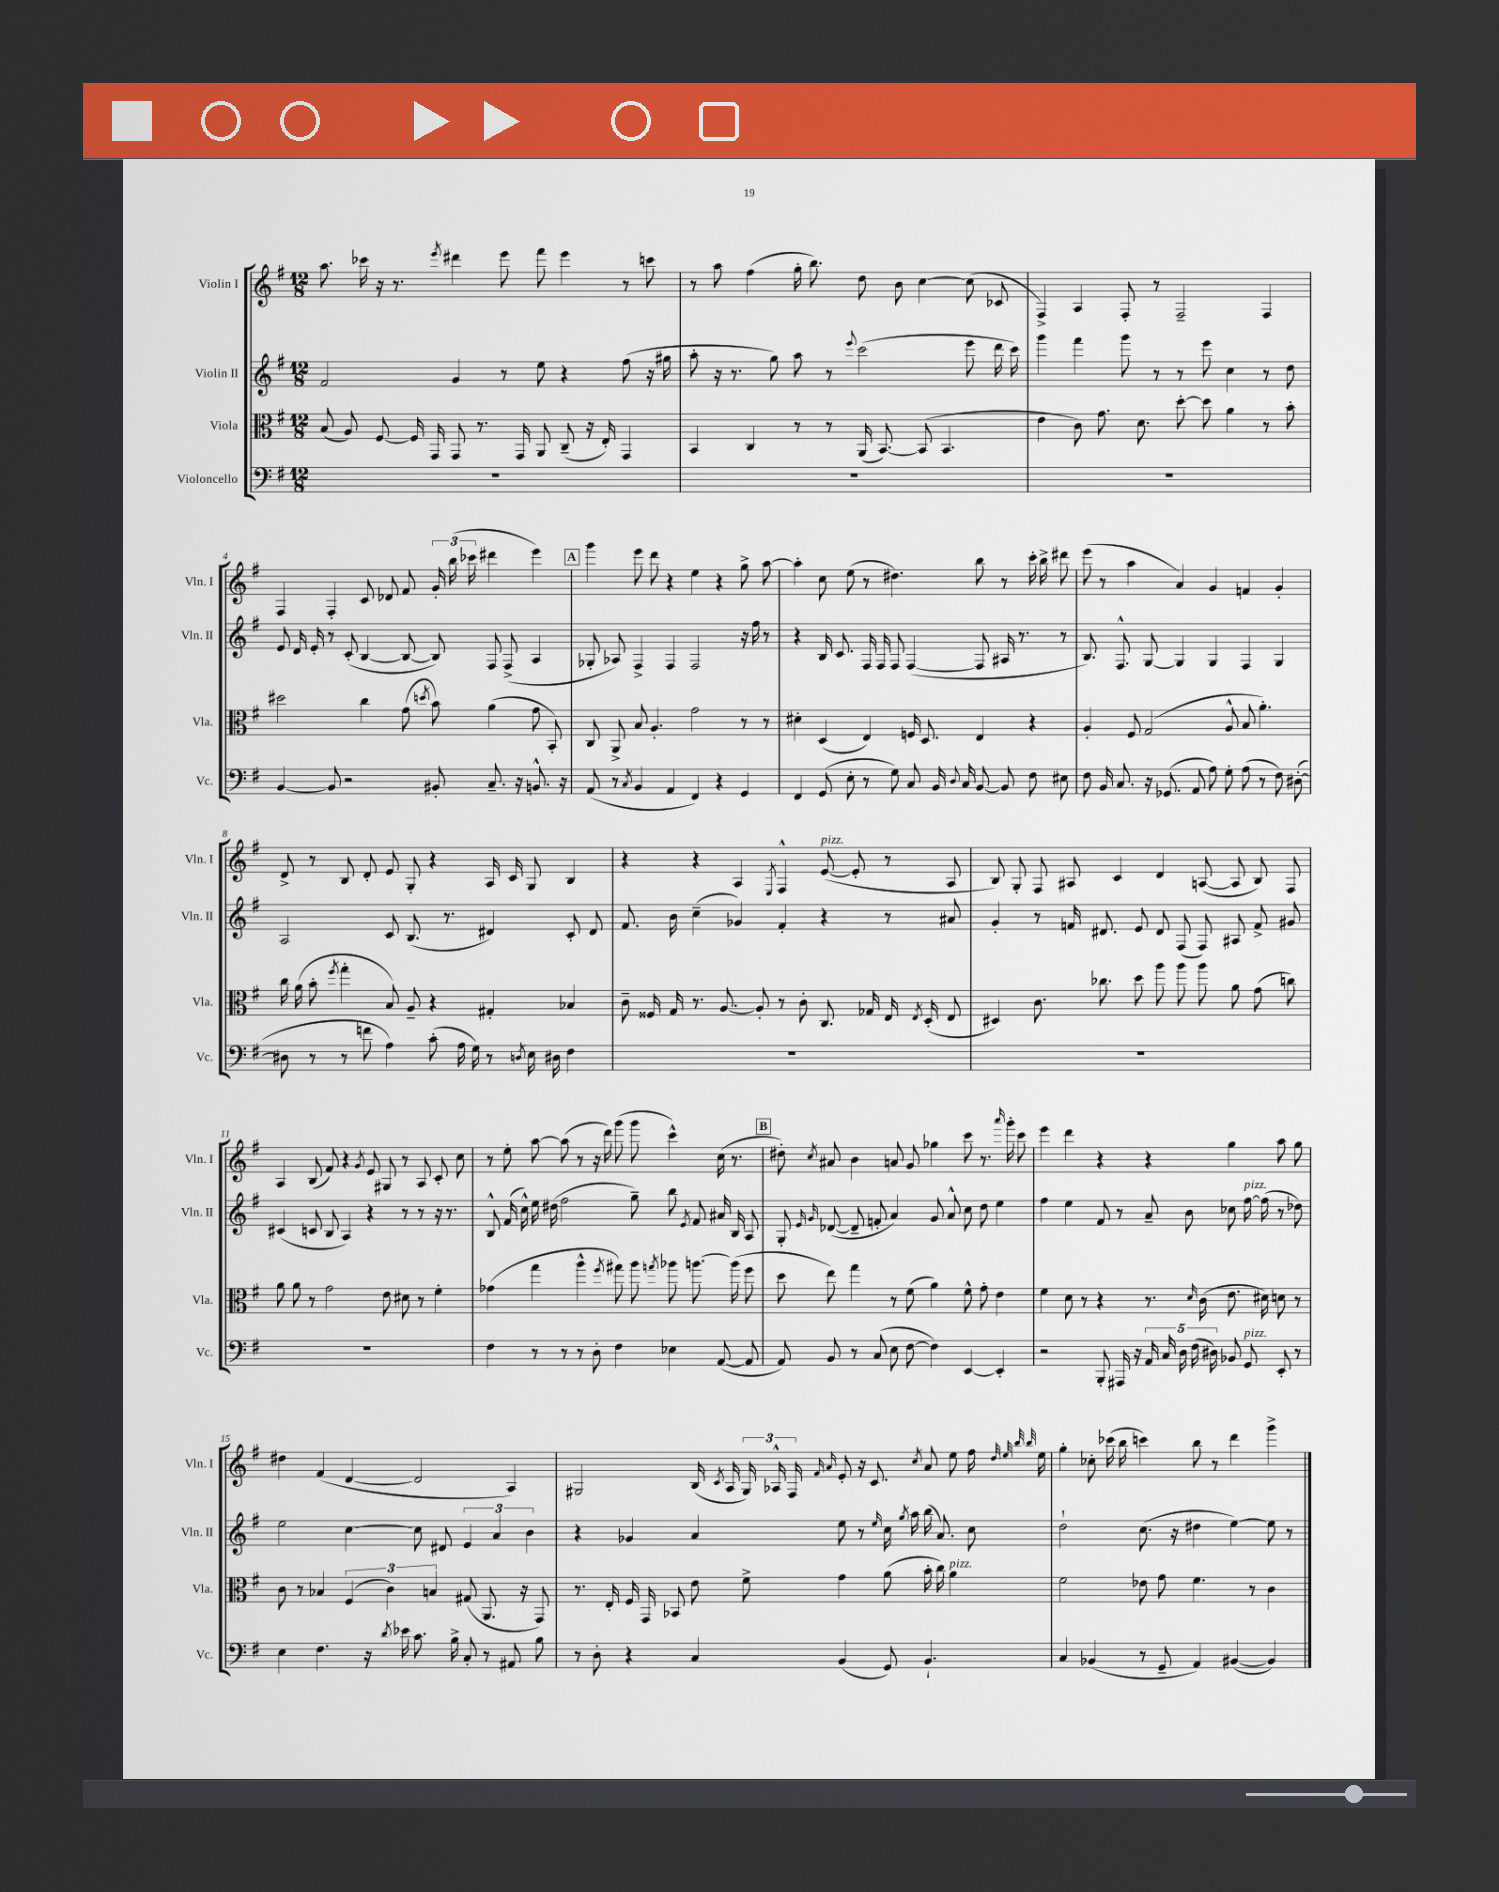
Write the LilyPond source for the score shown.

<<
\new StaffGroup <<
\new Staff = "s0" \with { instrumentName = "Violin I" shortInstrumentName = "Vln. I" } {
    \clef treble \key g \major \numericTimeSignature \time 12/8
    \autoBeamOff a''8. ces'''16 r16 r8. \acciaccatura { e'''8 } dis'''4 e'''8 fis'''8 e'''4 r8 c'''8 |
    r8 a''8 fis''4( g''16-. b''8.) d''8 b'8 c''4~ c''8( ces'8 |
    fis4->) a4 fis8-. r8 fis2-- fis4 |
    fis4 fis4-. c'8 des'8 fis'8 \tuplet 3/2 { g'16-. b''16( ces'''16 } dis'''4 e'''4) |
    \mark \markup { \box "A" } g'''4 e'''8 d'''8 r4 e''4 r4 g''8-> a''8~ |
    a''4-. c''8 e''8( r8 dis''4.) b''8 r8 c'''16-. b''16-> dis'''8 |
    e'''8( r8 a''4 a'4) g'4 f'4 g'4-. |
    d'8-> r8 b8 d'8-. e'8 g8-. r4 a16 c'16 g8 b4 |
    r4 r4 a4 \acciaccatura { e8 } fis4-^ e'8~^\markup { \italic "pizz." }( e'8-. r8 a8 |
    b8) g8-. fis8 ais8 c'4 d'4 a8~( a8 b8) fis8 |
    a4 b8( fis'8) r4 \acciaccatura { g'8 } e'8 gis8 r8 a8 c'8-. c''8 |
    r8 e''8-. a''8~ a''8( r8 r16 d'''16) g'''8( g'''8 c'''4-^) c''16( r8. |
    \mark \markup { \box "B" } dis''8-.) \acciaccatura { c''8 } ais'8 b'4 a'8 g'8 ges''4 c'''8 r8. \grace { a'''16 } g'''16-. c'''8 |
    e'''4 d'''4 r4 r4 g''4 a''8 g''8 |
    dis''4 fis'4( d'4~ d'2 a4) |
    gis2 b16( \acciaccatura { c'8 } a16 \tuplet 3/2 { gis16) aes16-^ fis16 } \grace { fis'16 a'16 } e'8-. r16 c'8. \acciaccatura { c''8 } a'8 e''8 fis''16 \grace { d''32 e''32 b''32 b''32 } e''16 |
    g''4-. ces''8-. ces'''16( b''16 c'''4) b''8 r8 d'''4 g'''4-> \bar "|." |
}
\new Staff = "s1" \with { instrumentName = "Violin II" shortInstrumentName = "Vln. II" } {
    \clef treble \key g \major \numericTimeSignature \time 12/8
    \autoBeamOff fis'2 g'4 r8 e''8 r4 fis''8( r16 gis''16 |
    a''8-. r16 r8. g''8) a''8 r8 \appoggiatura { e'''8 } c'''2( e'''8 d'''16 c'''16) |
    g'''4 fis'''4 g'''8 r8 r8 e'''8 c''4 r8 d''8 |
    e'8 d'16 e'16-. r8 c'8-.( b4~ b8~ b8) fis8 fis8->( a4 |
    \mark \markup { \box "A" } ges8-. aes8) fis4-> fis4 fis2 r16 fis''16 r8 |
    r4 b16 c'8. fis16 fis16 fis8 fis4~( fis8 ais16 r8. r8 |
    b8.) fis8.-^ g8~ g4 g4 fis4 g4 |
    a2 c'8 b8.( r8. dis'4) c'8-. dis'8 |
    fis'8. b'16 c''4--( ges'4) fis'4-. r4 r8 ais'8 |
    g'4-. r8 f'16 dis'8. e'8 dis'8 fis8( fis8) ais8 f'8-> gis'8 |
    cis'4( c'8 b8 a4) r4 r8 r8 r16 r8. |
    b8-^ fis'16( c''16-^) e''16 dis''16( fis''2 g''8--) b''8 \acciaccatura { e'8 } fis'8 ais'16 b16 a8 |
    \mark \markup { \box "B" } g8-. \grace { e'16 g'16 } des'8~( des'8-- f'8-. a'4) g'8 a'8-^ c''8 d''8 e''4 |
    fis''4 e''4 fis'8 r8 a'8-- b'8 ces''8 fis''16~^\markup { \italic "pizz." } fis''16( r8 des''8) |
    e''2 c''4~ c''8 dis'8 \tuplet 3/2 { e'4 a'4 b'4 } |
    r4 ges'4 a'4 e''8 r8 \grace { e''16 } c''16 \acciaccatura { g''8 } a''16 b''16( a'8.) c''8 |
    d''2-! c''8.( r16 dis''4 e''4~) e''8 r8 \bar "|." |
}
\new Staff = "s2" \with { instrumentName = "Viola" shortInstrumentName = "Vla." } {
    \clef alto \key g \major \numericTimeSignature \time 12/8
    \autoBeamOff b8( a8) fis8~ fis16 g,16 g,8 r8. g,16 a,8 c8--( r16 e16-.) g,4 |
    b,4 c4 r8 r8 a,16( b,8.~) b,8( b,4. |
    e'4 c'8) g'8. d'8. d''8~-. d''8 a'4 r8 b'8-. |
    dis''2 c''4 g'8( \acciaccatura { d''8 } b'8) a'4( g'8 b,8-.) |
    \mark \markup { \box "A" } c8 a,8-> b8 a4.-. g'2 r8 r8 |
    dis'4-. d4( e4) f16 d8. e4 r4 |
    a4-. fis8 g2( a8-^ b8 a'4.-.) |
    c''16 a'16( b'8-. \acciaccatura { fis''8 } g''4-. b8) a8-- r4 gis4-. bes4 |
    c'8-- fisis16 g16 r8. a8.~ a8-. r8 c'8-. c8. ges16 e16 \acciaccatura { e8 } d16-.( e8 |
    dis4) c'8. ces''8. d''8 a''8 a''8 a''8 a'8 g'8( c''8) |
    a'8 a'8 r8 g'2 e'8 dis'8 r8 fis'4-. |
    ges'4( g''4 a''4-^ \acciaccatura { fis''8 } gis''8) a''8 \acciaccatura { g''8 } aes''8 a''8.~ a''16( fis''8 |
    \mark \markup { \box "B" } d''8 e''8) g''4 r8 fis'8( a'4) fis'8-^ g'8-. e'4 |
    fis'4 d'8 r8 r4 r8. \grace { d'16 } c'16( e'8. dis'16) d'8 r8 |
    c'8 r8 bes4 \tuplet 3/2 { fis4( c'4) b4 } gis8( a,8. r16 g,8) |
    r8. e16-. fis16 g,16 bes,8 e'8 fis'8-> g'4 a'8( b'16-. c''16) a'4^\markup { \italic "pizz." } |
    fis'2 ees'8 g'8 fis'4. r8 c'4 \bar "|." |
}
\new Staff = "s3" \with { instrumentName = "Violoncello" shortInstrumentName = "Vc." } {
    \clef bass \key g \major \numericTimeSignature \time 12/8
    \autoBeamOff R1. |
    R1. |
    R1. |
    b,4~ b,8 r2 bis,8-. c8.-- r16 b,8.-^ r16 |
    \mark \markup { \box "A" } a,8( r8 \acciaccatura { c8 } b,4 a,4 fis,4) r4 g,4 |
    fis,4 g,8( e8-. r8 g8) c8 b,16 \appoggiatura { d8 } c16 b,8~ b,8 fis8 eis8 |
    fis8 b,16 c8. r16 ges,8.( a,8 a8) g8-. a8( r8 fis8) dis8~-.( |
    dis8 r8 r8 f'8 a4) c'8-.( a16 g16) r8 \acciaccatura { d8 } e16 dis16 fis4 |
    R1. |
    R1. |
    R1. |
    fis4 r8 r8 r8 d8-. fis4 ees4 a,8~( a,8 |
    \mark \markup { \box "B" } a,8) b,8 r8 c8( e8 fis8~ fis4) e,4~ e,4-. |
    r2 b,,8-. ais,,16 r16 \tuplet 5/4 { a,16 c16 d16 fis16( dis16) } bes,8 g,8^\markup { \italic "pizz." } e,8-. r8 |
    e4 fis4. r16 \acciaccatura { d'8 } ees'16 c'8. b16-> c8-. r8 ais,8 b8 |
    r8 d8-. r4 c4 b,4( g,8) b,4.-! |
    c4 bes,4( r8 g,8-- a,4) bis,4~( bis,4) \bar "|." |
}
>>
>>
